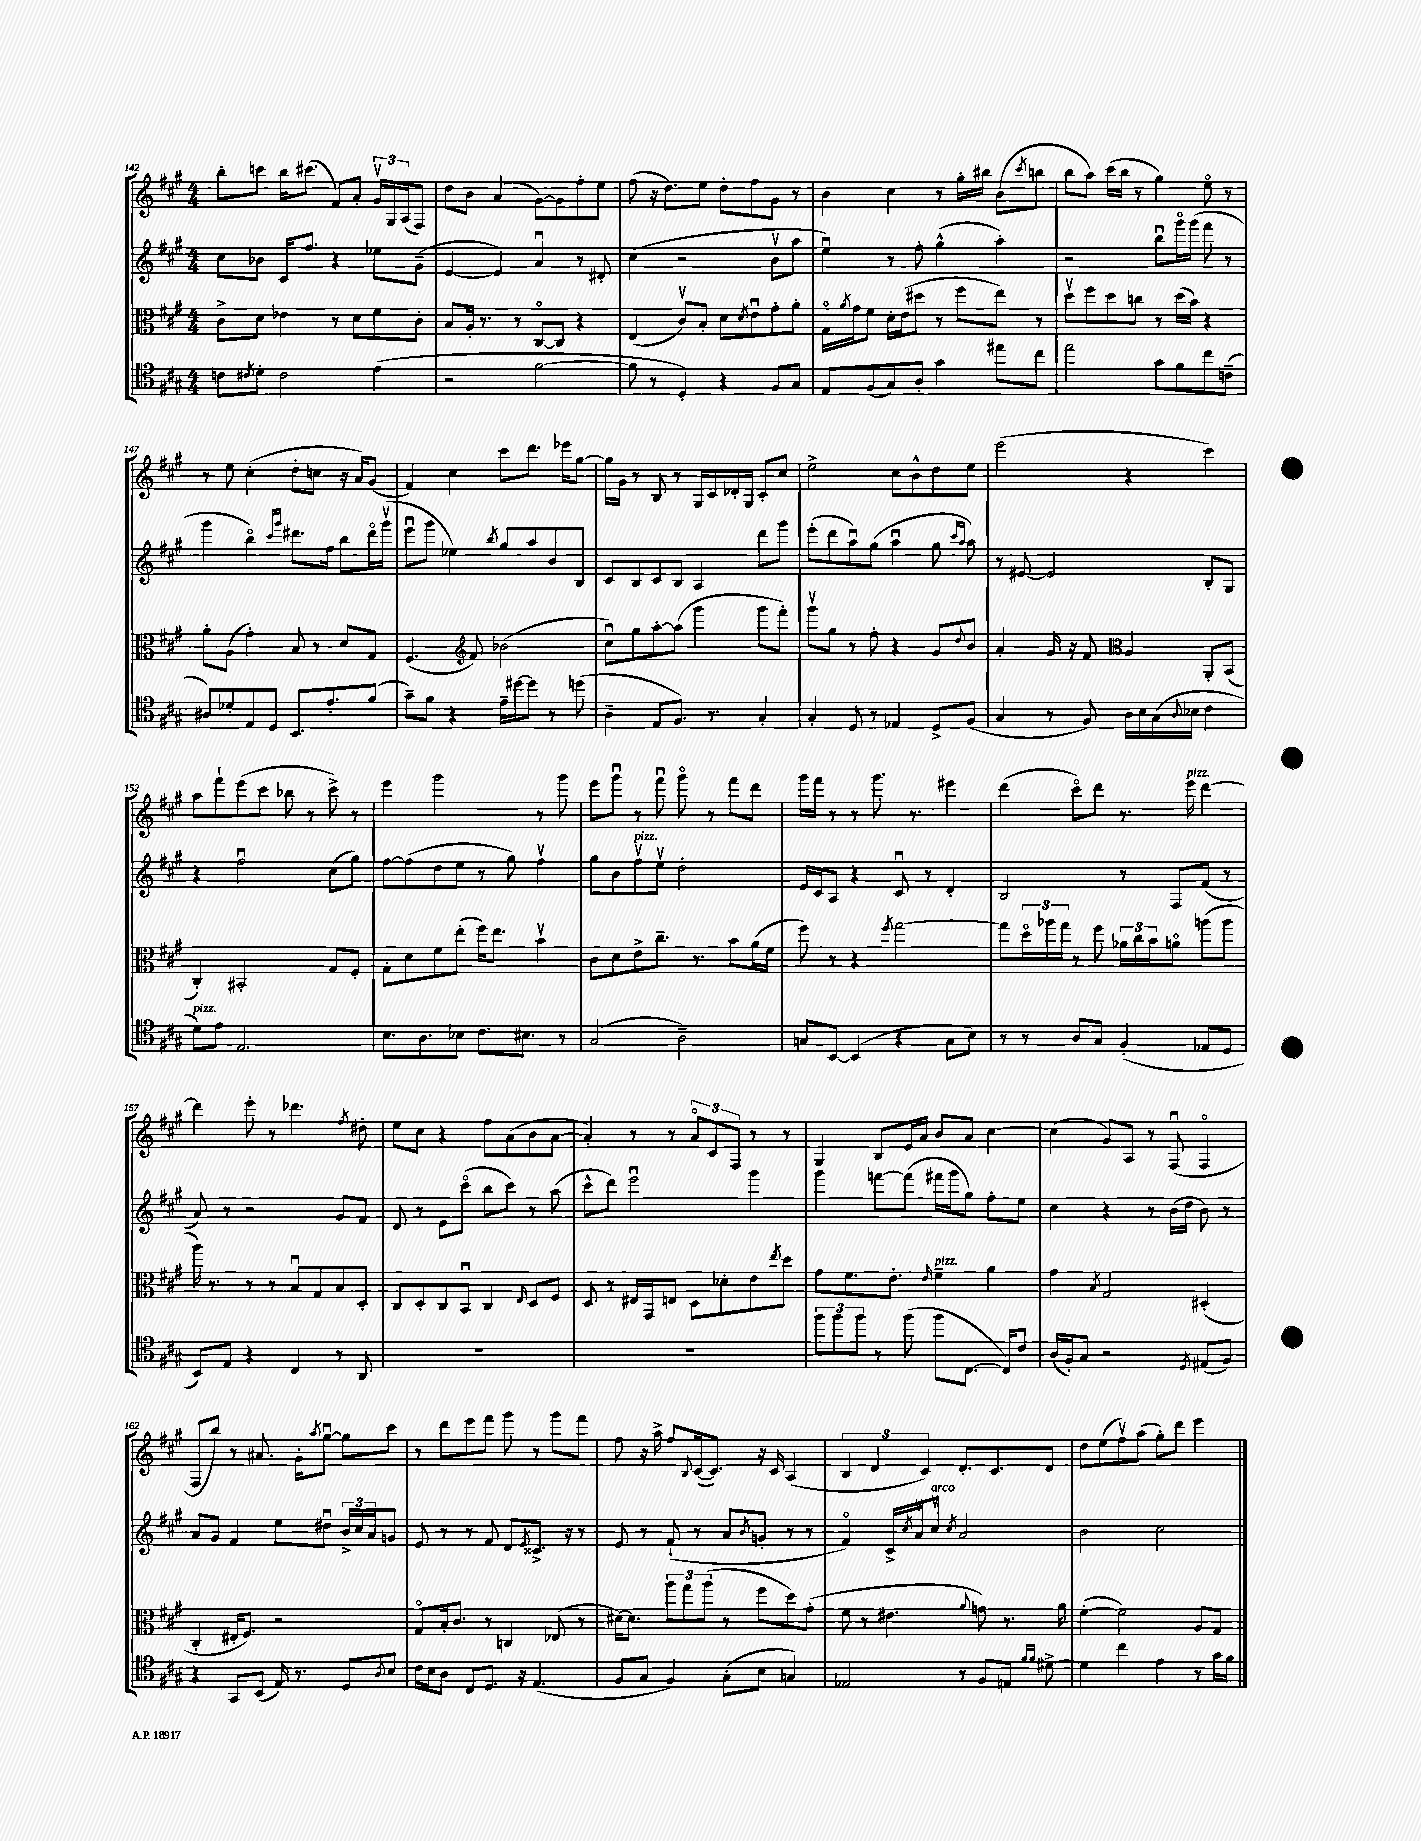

**kern	**kern	**kern	**kern
*part4	*part3	*part2	*part1
*staff4	*staff3	*staff2	*staff1
*clefC4	*clefC3	*clefG2	*clefG2
*k[f#c#g#]	*k[f#c#g#]	*k[f#c#g#]	*k[f#c#g#]
*M4/4	*M4/4	*M4/4	*M4/4
=142	=142	=142	=142
8cn\L	8c#^\L	8cc#\L	8bb'\L
8qc#X/	.	.	.
8d'\J	8d\J	8b-X\J	8cccn\J
2c#\	4e-X\	16c#/KL	16bb\KL
.	.	8.ff#/J	(8.ccc#X\J
.	8r	4r	8f#/L)
.	8d\L	.	8a'/J
(4e\	8f#\	8ee-X\L	24g#v/LL
.	.	.	24G#/
.	.	.	(24A/J
.	8c#'\J	(8g#~\J	8F#/J)
=143	=143	=143	=143
2r	8B/L	[4e/	8dd\L
.	16A'/Jk	.	8b\J
.	8.r	.	.
.	.	4e/])	(4a/
.	8r	.	.
[2f#\	[8C#/L	4au/	[8g#\L)
.	8C#/J]	.	8g#\]
.	4r	8r	8ff#'\
.	.	8d#X'/	8ee\J
=144	=144	=144	=144
8f#\]	(4E/	(4cc#\	(8ff#\
8r	.	.	16r
.	.	.	8.dd\L)
4D'/)	8c#v/L)	2r	.
.	8B'/J	.	8ee\J
4r	8d\L	.	8dd'\L
.	8qd/	.	.
.	8eu\	.	8ff#\
8F#/L	8g#'\	8bv\L	8g#\J
8G#/J	8a'\J	8aa\J	8r
=145	=145	=145	=145
8E/L	16G#\LL	4eeu\)	4b\
.	8qa/	.	.
.	16g#\J	.	.
(8F#/	8f#\J	.	.
8G#/)	16d'\LL	8r	4cc#\
.	(16e\J	.	.
8A'/J	8dd#X\J	8ff#'\	.
4g#\	8r	(4gg#^^\	8r
.	8ff#\L	.	16gg#'\LL
.	.	.	16bb#X\JJ
8ee#X\L	8ee\J)	4aa'\)	(8b\L
.	.	.	8qccc#/
8cc#\J	8r	.	8bbn\J
=146	=146	=146	=146
2ee\	8ddv\L	2r	8bb\L
.	8ff#\	.	8aa\J)
.	8dd\	.	(16ccc#\LL
.	.	.	16bb\JJ
.	8ccn\J	.	8r
8g#\L	8r	8bbu\L	4gg#\)
8f#\	(16dd\LL	16ggg#\L	.
.	16b\JJ)	(16ggg#\JJ	.
8cc#\	4r	8fff#\	8ee\
(8cn~\J	.	8r	8r
!!LO:LB:g=z
=147	=147	=147	=147
8A#X/L)	8a'\L	4ggg#\	8r
8d-X'/	(8A\J	.	8ee\
8E/	4g#'\)	4bb\)	(4cc#'\
8D/J	.	.	.
.	.	16qqccc#/LL	.
.	.	16qqggg#/JJ	.
8.BB/L	8B/	8.ddd#X\L	8dd'\L
.	8r	.	8ccn\J
8.e'/	.	16ff#\Jk	.
.	8d/L	8bb\L	16r
.	.	.	16a/KL)
(8f#/J	8G#/J	16ddd#\L	(8g#/J
.	.	(16ggg#v\JJ	.
=148	=148	=148	=148
8g#~\L)	(4.F#/	8eeeu\L	4f#/)
8f#\J	.	8ggg#\J	.
4r	.	4ee-X\)	4cc#\
*	*clefG2	*	*
.	8f#/)	.	.
.	.	8qbb/	.
16e~\LL	(2b-X\	8gg#/L	8ccc#\L
[16dd#X\J	.	.	.
8dd#\J]	.	8aa/	8.ddd\J
8r	.	8b/	.
.	.	.	16eee-X\KL
(8ddn\	.	8B/J	[8gg#\J
=149	=149	=149	=149
4A~\	8cc#u\L)	8c#/L	16gg#\LL]
.	.	.	16g#\JJ
.	8gg#\	8B/	8r
8E/L	[8aa'\	8c#/	8B/
8.F#/J)	(8aa\J]	8B/J	8r
.	4ggg#\	4A/	16G#/LL
8.r	.	.	16c#/
.	.	.	16d-X'/
.	.	.	16G#/JJ
4G#'/	8ggg#\L	8ddd\L	8c#'/L
.	8fff#'\J)	8ggg#\J	8cc#/J
=150	=150	=150	=150
4G#'/	8ggg#v\L	(8eee'\L	2ee^\
.	8gg#\J	8ddd\	.
8D/	8r	8aau\)	.
8r	8ff#'\	(8gg#\J	.
4E-X/	4r	4aau\	8cc#\L
.	.	.	8b^^\
8D^/L	8g#/L	8gg#\	8dd\
.	.	16qqccc#/LL	.
.	8qqdd/	16qqaa/JJ	.
(8F#/J	8b/J	8aa\)	8ee\J
=151	=151	=151	=151
4G#/	4a'/	8r	(2eee\
.	.	[8e#X/	.
8r	16g#/	2e#/]	.
.	16r	.	.
8F#/)	8f#/	.	.
*	*clefC3	*	*
16A\LL	4A/	.	4r
16B\	.	.	.
(16G#\	.	.	.
8qqA/	.	.	.
16B-X\JJ	.	.	.
4c#\	8AA'/L	8B'/L	4ccc#\)
.	(8BB/J	8G#/J	.
!!LO:LB:g=z
=152	=152	=152	=152
!LO:TX:a:i:t=pizz.	!	!	!
8d\L)	4C#'/)	4r	8aa\L
8e\J	.	.	8fff#`\
2.E/	2BB#X'/	2ff#u\	(8eee\
.	.	.	8ccc#\J
.	.	.	8bb-X\
.	.	.	8r
.	8G#/L	(8cc#\L	8ccc#^\)
.	8F#'/J	8gg#\J)	8r
=153	=153	=153	=153
8.B\L	8G#'\L	[8ff#\L	4eee\
.	8d\	(8ff#\]	.
8.A\	.	.	.
.	8f#\	8dd\	2ggg#\
8B-X\J	(8ee'\J	8ee\J	.
8.c#\L	16ff#\KL)	8r	.
.	8.ee\J	.	.
.	.	8gg#\)	.
8.B#X\J	.	.	.
.	4bv\	4ff#v\	8r
8r	.	.	8ggg#\
=154	=154	=154	=154
(2G#/	8c#\L	8gg#\L	8eee\L
.	8d\	8b\	8ggg#u\J
!	!	!LO:TX:a:i:t=pizz.	!
.	8e^\	8ff#v\	8r
.	8.cc#~\J	8eev\J	8fff#u\
2A~\)	.	2dd'\	8ggg#\
.	8.r	.	.
.	.	.	8r
.	8b\L	.	8fff#\L
.	(16a\L	.	8ddd\J
.	16f#\JJ	.	.
=155	=155	=155	=155
8Gn/L	8ff#\)	16e/LL	16ggg#\LL
.	.	16c#/J	16fff#\JJ
[8BB/J	8r	8A/J	8r
(4BB/]	4r	4r	8r
.	.	.	8.ggg#\
.	8qff#/	.	.
4r	[2gg#\	8c#u/	.
.	.	.	8.r
.	.	8r	.
8G\L	.	4d'/	4eee#X\
8B\J)	.	.	.
=156	=156	=156	=156
8r	8gg#\L]	2B/	(4ddd\
8r	24dd\L	.	.
.	24aa-X\	.	.
.	24gg#\JJ	.	.
8A/L	8r	.	8ccc#\L)
8G#/J	8ff#\	.	8ddd\J
(4F#'/	24a-X\LL	8r	8.r
.	24cc#\	.	.
.	24b\J	.	.
.	8an\J	8F#/L	.
!	!	!	!LO:TX:a:i:t=pizz.
.	.	.	16eee\
8E-X/L	(8aan\L	(8f#/J	[4ddd\
8D/J	8aa\J	8r	.
!!LO:LB:g=z
=157	=157	=157	=157
8BB/L)	16aa\)	8a/)	4ddd\]
.	8.r	.	.
8E/J	.	8r	.
4r	8r	2r	8eee'\
.	8r	.	8r
4C#/	8Bu/L	.	4.ddd-X\
.	8G#/	.	.
8r	8B/	8g#/L	.
.	.	.	8qff#/
8AA/	8D'/J	8f#/J	8dd#X'\
=158	=158	=158	=158
1r	8C#/L	8d/	8ee\L
.	8D'/	8r	8cc#\J
.	8C#/	8e\L	4r
.	8BBu/J	(8ccc#\J	.
.	4C#/	8bb\L	8ff#\L
.	.	8ccc#\J)	(8a\
.	16qqE/	.	.
.	8D/L	8r	8b\
.	8F#/J	(8aa\	[8a\J
=159	=159	=159	=159
1r	8D/	8ccc#^^\L	4a'/])
.	8r	8ddd\J)	.
.	16E#X/LL	2eeeu\	8r
.	16GG#/J	.	.
.	8En/J	.	8r
.	8D\L	.	12a/L
.	.	.	12c#/
.	8d-X'\	.	.
.	.	.	12F#/J
.	8e\	4ggg#\	8r
.	8qee/	.	.
.	8dd\J	.	8r
=160	=160	=160	=160
12ff#\L	8g#\L	4ggg#\	4G#/
12ff#\	.	.	.
.	8.f#\	.	.
12ff#\J	.	.	.
8r	.	[8fffn\L	8B/L
.	8.e'\J	.	.
(8ff#\	.	(8fff\J]	16e/L
.	.	.	16a/JJ
.	16qqe/	.	.
!	!LO:TX:a:i:t=pizz.	!	!
8ff#\L	4f#~\	16fff#X\LL	8b/L
.	.	16ggg#\J	.
[8.C#\J	.	8gg#\J)	8a/J
.	4a\	8ff#'\L	[4cc#\
16C#/KL])	.	.	.
8c#/J	.	8ee\J	.
=161	=161	=161	=161
(16A/LL	4g#\	4cc#\	(4cc#\]
16F#'/J)	.	.	.
8G#/J	.	.	.
.	8qB/	.	.
2r	2G#/	4r	8g#/L)
.	.	.	8A/J
.	.	8r	8r
.	.	(16b\LL	(8F#u/
.	.	16dd\JJ	.
8qD/	.	.	.
(8E#X/L	(4D#X'/	8b\)	4F#/
8F#/J)	.	8r	.
!!LO:LB:g=z
=162	=162	=162	=162
4r	4C#'/	8a/L	8F#/L
.	.	8g#/J	8bb/J)
8GG#/L	16E#X'/KL	4f#/	8r
.	8.F#/J)	.	.
(8BB/J	.	.	8.a#X/
16E/)	2r	8ee\L	.
8.r	.	.	16g#'\KL
.	.	.	8qaa/
.	.	8dd#Xu\J	[8gg#u\J
8D/L	.	24b^/LL	8gg#\L]
.	.	24cc#/	.
.	.	24a/J	.
8qA/	.	.	.
8B/J	.	8gn/J	8ccc#\J
=163	=163	=163	=163
16c#\LL	8G#/L	8e/	8r
16B\J	.	.	.
8A\J	16B'/k	8r	8ddd\L
.	8.c#/J	.	.
8C#/L	.	8r	8eee\
8.D/J	8r	8f#/	8fff#\J
.	4Cn/	8d/L	8ggg#\
16r	.	.	.
.	.	8qe/	.
(4.E/	.	8.c##X^/J	8r
.	(8E-X/	.	8ggg#\L
.	.	16r	.
.	8r	8r	8fff#\J
=164	=164	=164	=164
8F#/L	[16d#X\KL)	8e/	8ff#\
.	8.d#\J]	.	.
8G#/J	.	8r	16r
.	.	.	16aa^\
4F#/)	12aa\L	(8f#`/	8ff#/L
.	12gg#\	.	.
.	.	.	8qqB/
.	.	8r	([16c#/k
.	(12aa\J	.	.
.	.	.	8.c#/J])
(8G#'\L	8r	8a/L	.
.	.	8qb/	.
8B\J	8ff#\L	8gn'/J	16r
.	.	.	16c#/
4Gn/)	8dd\)	8r	(4A/
.	(8g#'\J	8r	.
=165	=165	=165	=165
2E-X/	8f#\	4f#/)	6B/
.	8r	.	.
.	.	.	6d/
.	4.e#X\	16c#^/LL	.
.	.	8qcc#/	.
.	.	16av/J	.
.	.	.	6c#/)
!	!	!LO:TX:a:i:t=arco	!
.	.	8cc#v/J	.
.	.	8qcc#/	.
8r	.	2a/	8.d'/L
.	8qqa/	.	.
8F#/L	8gn\)	.	.
.	.	.	8.c#/
8En/J	8.r	.	.
16qqf#/LL	.	.	.
16qqf#/JJ	.	.	.
[8d#X^\	.	.	8d/J
.	16a\	.	.
=166	=166	=166	=166
4d#\]	([4f#'\	2b\	8dd\L
.	.	.	(8ee\
4cc#\	2f#\])	.	8ff#v\)
.	.	.	(8aa\J
4e\	.	2cc#\	8gg#'\L)
.	.	.	8ddd\J
8r	8A/L	.	4eee\
16g#\LL	8G#/J	.	.
16f#\JJ	.	.	.
==	==	==	==
*-	*-	*-	*-
